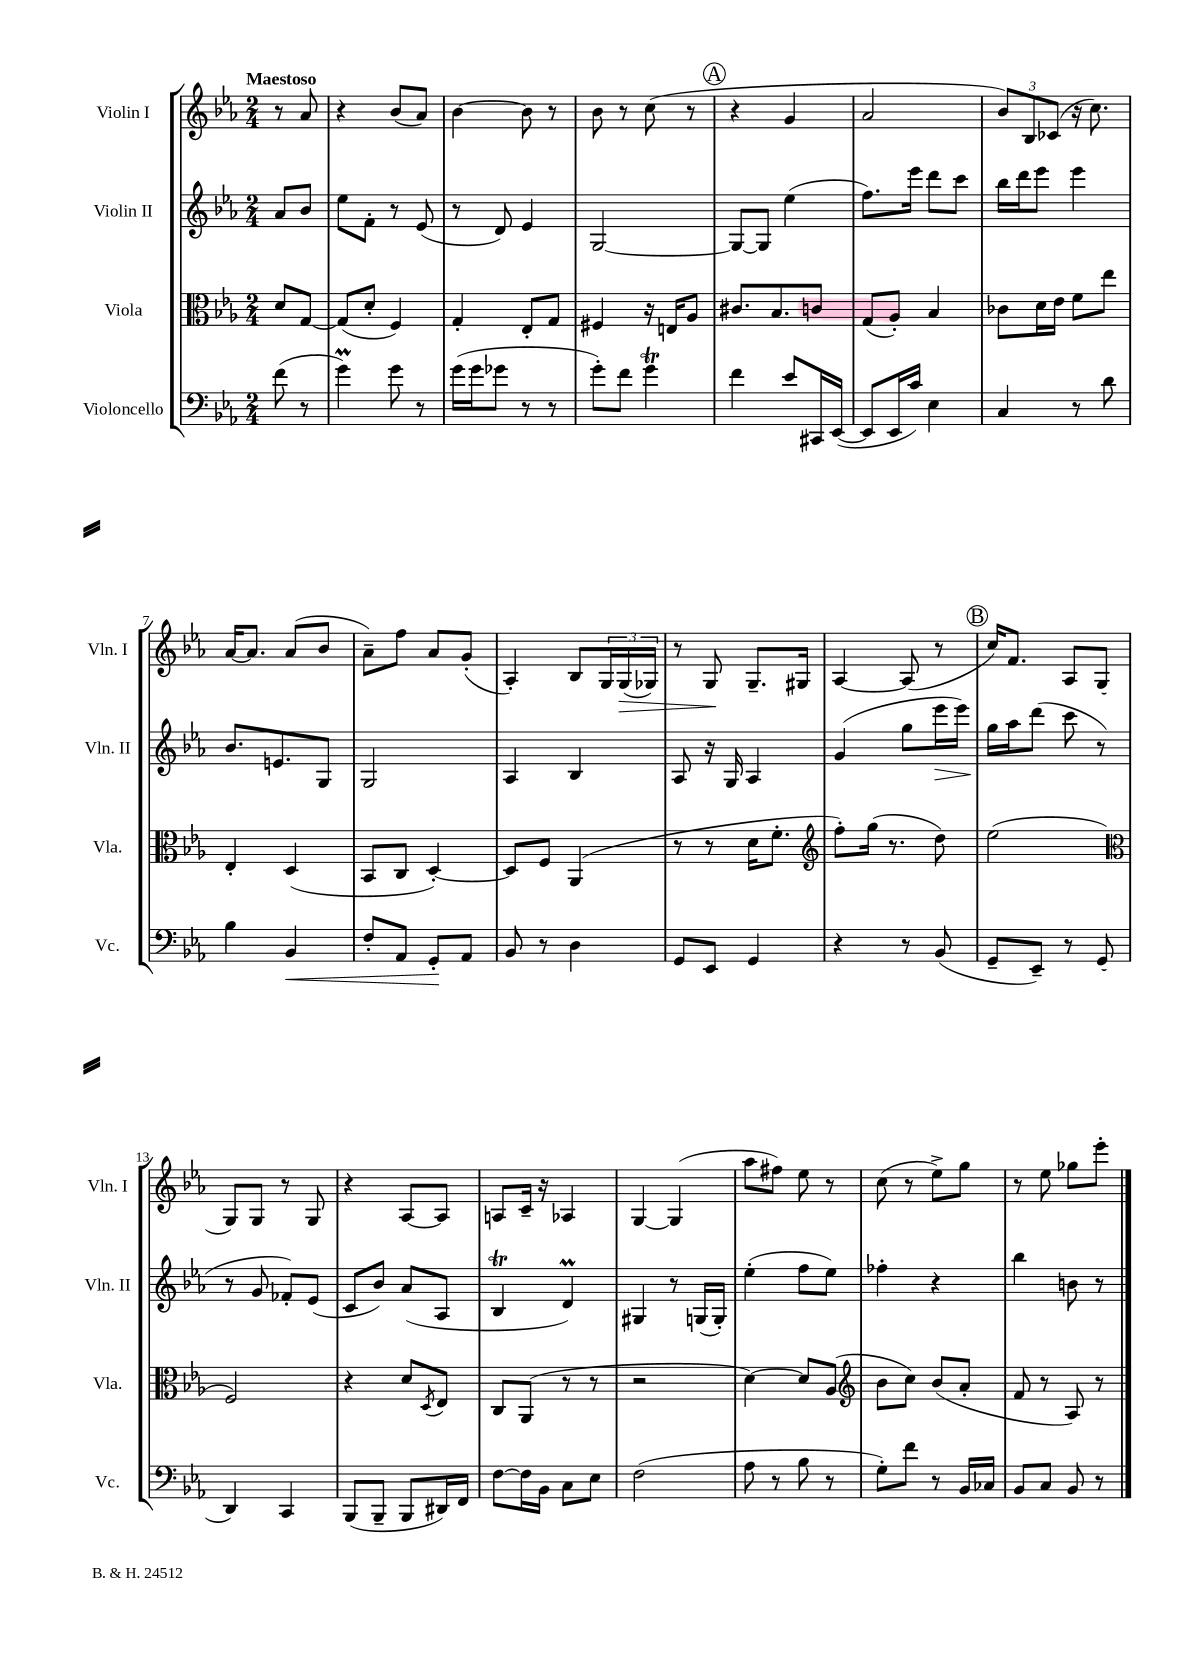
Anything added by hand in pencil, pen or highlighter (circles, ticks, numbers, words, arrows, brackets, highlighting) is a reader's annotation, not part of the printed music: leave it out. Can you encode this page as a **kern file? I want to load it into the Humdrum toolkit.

**kern	**dynam	**kern	**kern	**dynam	**kern	**dynam
*part4	*part4	*part3	*part2	*part2	*part1	*part1
*staff4	*staff4	*staff3	*staff2	*staff2	*staff1	*staff1
*I"Violoncello	*	*I"Viola	*I"Violin II	*	*I"Violin I	*
*I'Vc.	*	*I'Vla.	*I'Vln. II	*	*I'Vln. I	*
*clefF4	*	*clefC3	*clefG2	*	*clefG2	*
*k[b-e-a-]	*	*k[b-e-a-]	*k[b-e-a-]	*	*k[b-e-a-]	*
*M2/4	*	*M2/4	*M2/4	*	*M2/4	*
=	=	=	=	=	=	=
!	!	!	!	!	!LO:TX:a:B:t=Maestoso	!
(8f\	.	8d/L	8a-/L	.	8r	.
8r	.	[8G/J	8b-/J	.	8a-/	.
=1	=1	=1	=1	=1	=1	=1
4gm\)	.	(8G/L]	8ee-\L	.	4r	.
.	.	8d'/J	8f'\J	.	.	.
8g\	.	4F/)	8r	.	(8b-/L	.
8r	.	.	(8e-/	.	8a-/J)	.
=2	=2	=2	=2	=2	=2	=2
(16g\LL	.	4G'/	8r	.	[4b-\	.
16g\J	.	.	.	.	.	.
8g-X\J	.	.	8d/)	.	.	.
8r	.	8E-'/L	4e-/	.	8b-\]	.
8r	.	8G/J	.	.	8r	.
=3	=3	=3	=3	=3	=3	=3
8g'\L)	.	4F#X/	[2G/	.	8b-\	.
8f\J	.	.	.	.	8r	.
4gt\	.	16r	.	.	(8cc\	.
.	.	16En/KL	.	.	.	.
.	.	8A-/J	.	.	8r	.
!!LO:REH:place=s1:t=A
=4	=4	=4	=4	=4	=4	=4
4f\	.	8.c#X/L	8G/L_	.	4r	.
.	.	.	8G/J]	.	.	.
.	.	8.B-/	.	.	.	.
8e-/L	.	.	(4ee-\	.	4g/	.
16CC#X/L	.	8cn/J	.	.	.	.
([16EE-/JJ	.	.	.	.	.	.
=5	=5	=5	=5	=5	=5	=5
8EE-/L]	.	(8G/L	8.ff\L)	.	2a-/	.
16EE-/L	.	8A-'/J)	.	.	.	.
16c/JJ)	.	.	16eee-\Jk	.	.	.
4E-\	.	4B-/	8ddd\L	.	.	.
.	.	.	8ccc\J	.	.	.
=6	=6	=6	=6	=6	=6	=6
4C/	.	8c-X\L	16bb-\LL	.	12b-/L)	.
.	.	.	16ddd\J	.	.	.
.	.	.	.	.	12B-/	.
.	.	16d\L	8eee-\J	.	.	.
.	.	.	.	.	(12c-X/J	.
.	.	16e-\JJ	.	.	.	.
8r	.	8f\L	4eee-\	.	16r	.
.	.	.	.	.	8.cc\)	.
8d\	.	8ee-\J	.	.	.	.
!!LO:LB:g=z
=7	=7	=7	=7	=7	=7	=7
4B-\	.	4E-'/	8.b-/L	.	[16a-/KL	.
.	.	.	.	.	8.a-/J]	.
.	.	.	8.en/	.	.	.
!	!LO:HP:b	!	!	!	!	!
4BB-/	<	(4D/	.	.	(8a-/L	.
.	.	.	8G/J	.	8b-/J	.
=8	=8	=8	=8	=8	=8	=8
8F'/L	.	8BB-/L	2G/	.	8a-~\L)	.
8AA-/J	.	8C/J	.	.	8ff\J	.
8GG'/L	.	[4D'/)	.	.	8a-/L	.
8AA-/J	[	.	.	.	(8g'/J	.
=9	=9	=9	=9	=9	=9	=9
8BB-/	.	8D/L]	4A-/	.	4A-'/)	.
8r	.	8F/J	.	.	.	.
4D\	.	(4AA-/	4B-/	.	8B-/L	.
.	.	.	.	.	24G/L	.
!	!	!	!	!	!	!LO:HP:b
.	.	.	.	.	(24G/	>
.	.	.	.	.	24G-X/JJ)	.
=10	=10	=10	=10	=10	=10	=10
8GG/L	.	8r	8A-/	.	8r	.
8EE-/J	.	8r	16r	.	8G/	.
.	.	.	16G/	.	.	.
4GG/	.	16d\KL	4A-/	.	8.G~/L	]
.	.	8.f'\J	.	.	.	.
.	.	.	.	.	16G#X/Jk	.
=11	=11	=11	=11	=11	=11	=11
*	*	*clefG2	*	*	*	*
4r	.	8ff'\L)	(4g/	.	[4A-/	.
.	.	(16gg\Jk	.	.	.	.
.	.	8.r	.	.	.	.
8r	.	.	8gg\L	.	(8A-/]	.
!	!	!	!	!LO:HP:b	!	!
(8BB-/	.	8dd\)	16eee-\L	>	8r	.
.	.	.	16eee-\JJ)	.	.	.
!!LO:REH:place=s1:t=B
=12	=12	=12	=12	=12	=12	=12
8GG~/L	.	(2ee-\	16gg\LL	.	16cc/KL)	.
.	.	.	16aa-\J	]	8.f/J	.
8EE-~/J)	.	.	(8ddd\J	.	.	.
8r	.	.	8ccc\	.	8A-/L	.
(8GG/	.	.	8r	.	(8G/J	.
!!LO:LB:g=z
=13	=13	=13	=13	=13	=13	=13
*	*	*clefC3	*	*	*	*
4DD/)	.	2F/)	8r	.	8G/L)	.
.	.	.	8g/	.	8G/J	.
4CC/	.	.	8f-X'/L)	.	8r	.
.	.	.	(8e-/J	.	8G/	.
=14	=14	=14	=14	=14	=14	=14
(8BBB-/L	.	4r	8c/L	.	4r	.
8BBB-~/J	.	.	8b-/J)	.	.	.
8BBB-/L	.	8d/L	(8a-/L	.	[8A-/L	.
.	.	8qD/	.	.	.	.
16DD#X/L)	.	8E-/J	8A-/J	.	8A-/J]	.
16FF/JJ	.	.	.	.	.	.
=15	=15	=15	=15	=15	=15	=15
[8F\L	.	8C/L	4B-T/	.	8An/L	.
16F\L]	.	(8AA-/J	.	.	16c~/Jk	.
16BB-\JJ	.	.	.	.	16r	.
8C\L	.	8r	4dm/)	.	4A-X/	.
8E-\J	.	8r	.	.	.	.
=16	=16	=16	=16	=16	=16	=16
(2F\	.	2r	4G#X/	.	[4G/	.
.	.	.	8r	.	(4G/]	.
.	.	.	(16Gn/LL	.	.	.
.	.	.	16G'/JJ)	.	.	.
=17	=17	=17	=17	=17	=17	=17
8A-\	.	[4d\)	(4ee-'\	.	8aa-\L	.
8r	.	.	.	.	8ff#X\J)	.
8B-\	.	8d/L]	8ff\L	.	8ee-\	.
8r	.	(8A-/J	8ee-\J)	.	8r	.
=18	=18	=18	=18	=18	=18	=18
*	*	*clefG2	*	*	*	*
8G'\L)	.	8b-\L	4ff-X'\	.	(8cc\	.
8f\J	.	8cc\J)	.	.	8r	.
8r	.	(8b-/L	4r	.	8ee-^\L)	.
16BB-/LL	.	8a-'/J	.	.	8gg\J	.
16C-X/JJ	.	.	.	.	.	.
=19	=19	=19	=19	=19	=19	=19
8BB-/L	.	8f/	4bb-\	.	8r	.
8C/J	.	8r	.	.	8ee-\	.
8BB-/	.	8A-/)	8bn\	.	8gg-X\L	.
8r	.	8r	8r	.	8eee-'\J	.
==	==	==	==	==	==	==
*-	*-	*-	*-	*-	*-	*-
